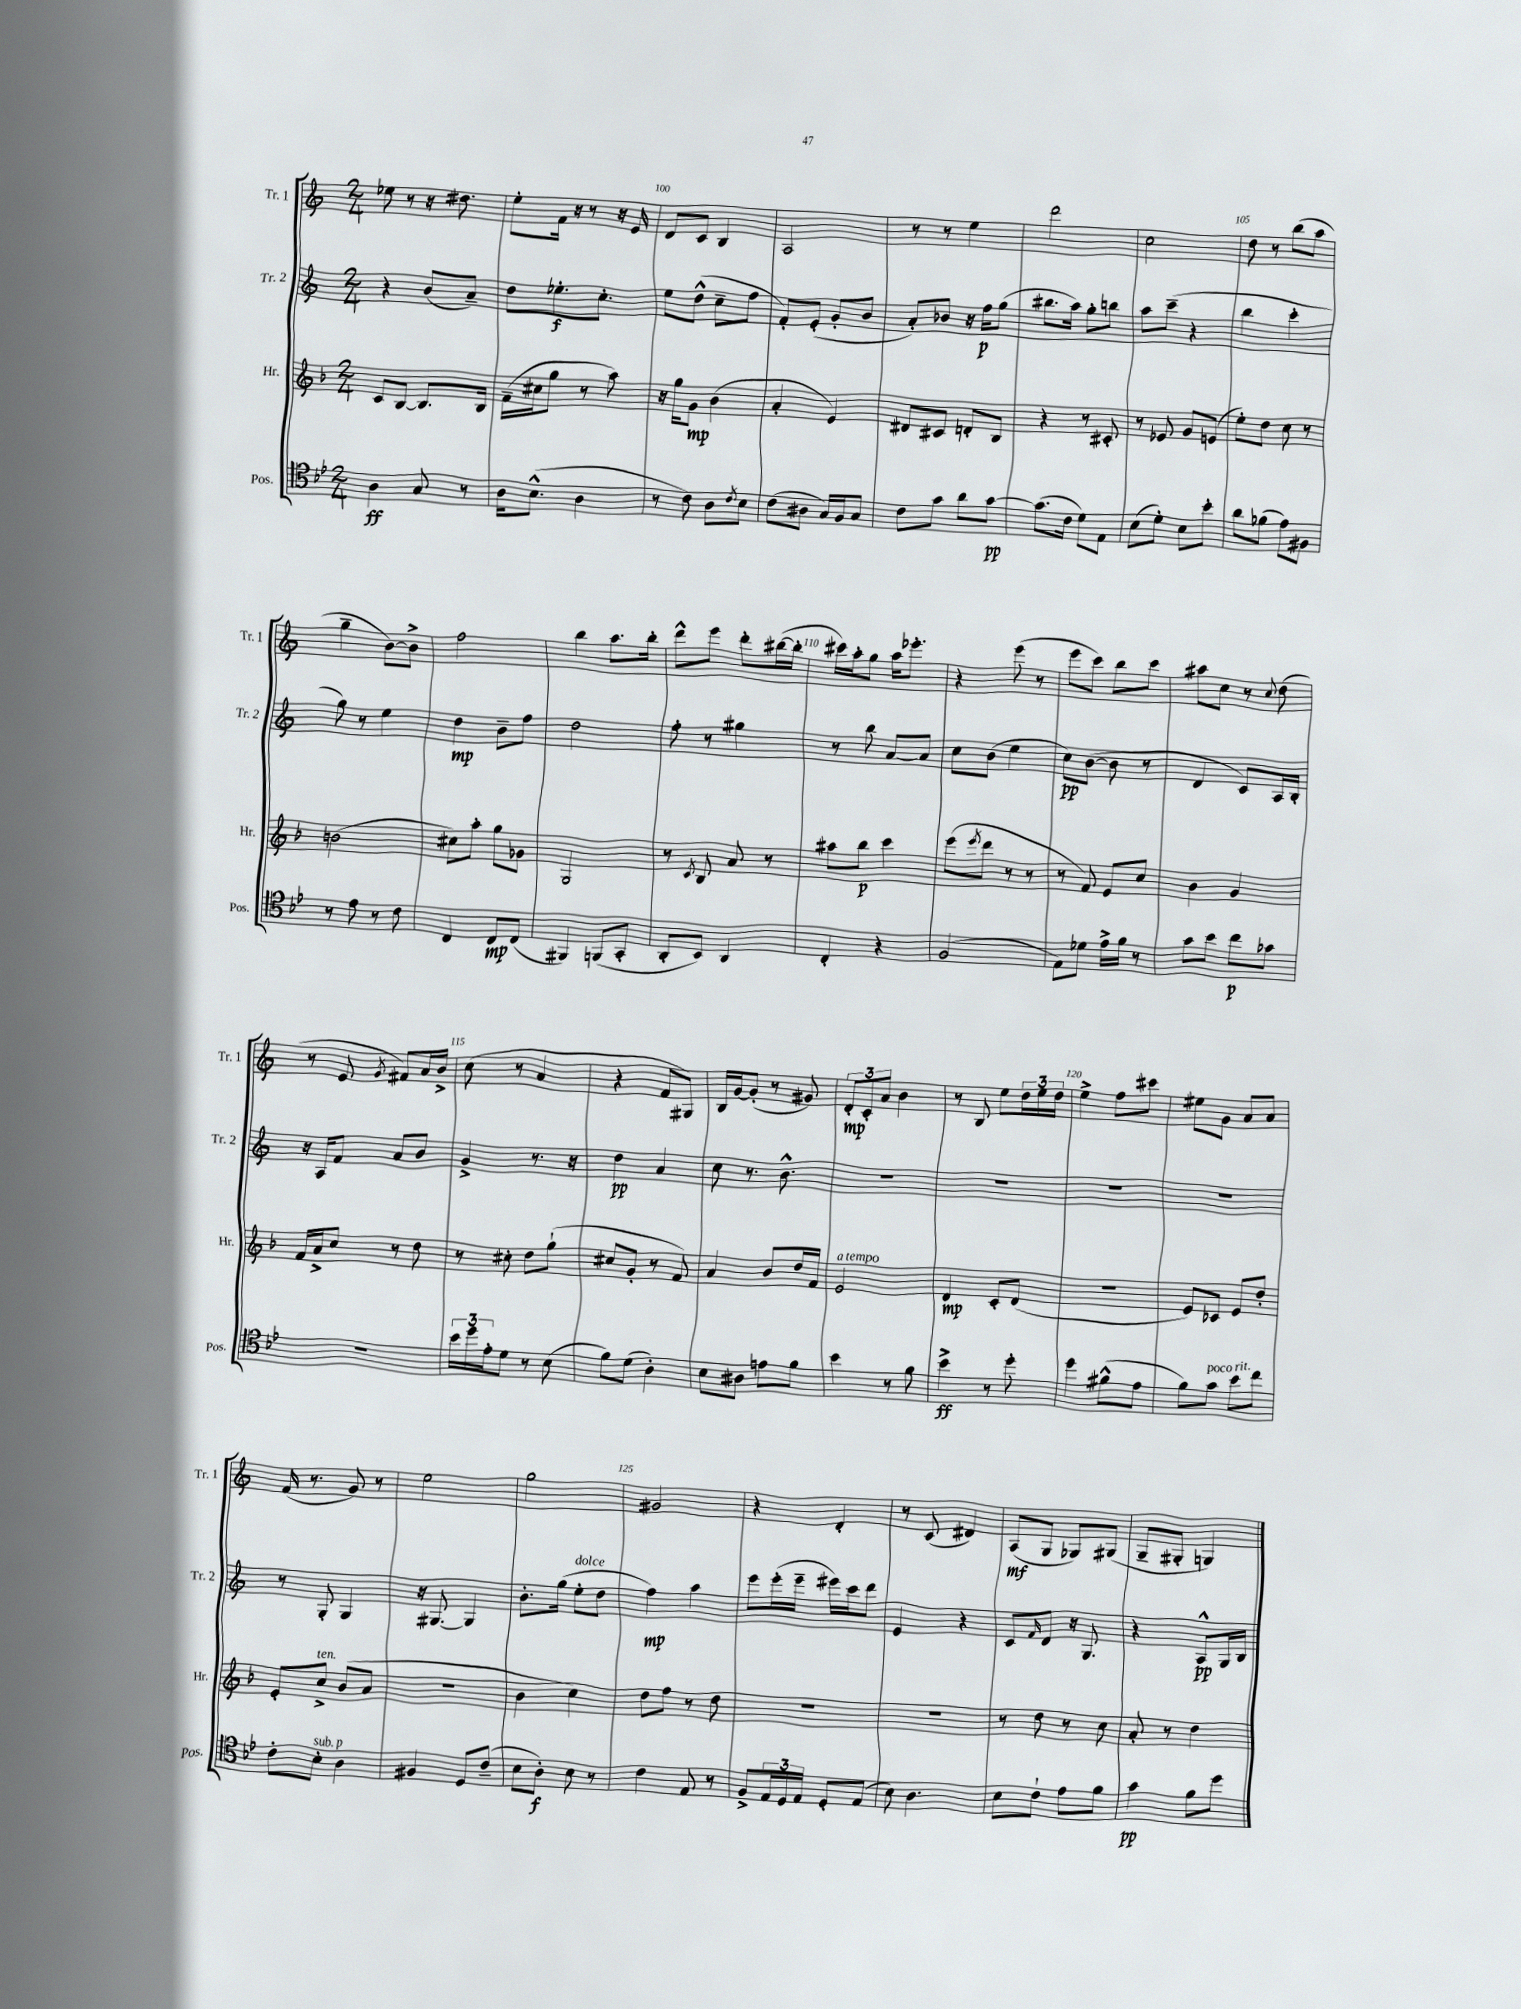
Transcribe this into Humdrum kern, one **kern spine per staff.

**kern	**kern	**kern	**kern
*staff4	*staff3	*staff2	*staff1
*clefC4	*clefG2	*clefG2	*clefG2
*k[b-e-]	*k[b-]	*k[]	*k[]
*M2/4	*M2/4	*M2/4	*M2/4
4A	8c	4r	8ee-
.	[8B-	.	8r
8G	8.B-]	(8b	16r
.	.	.	8.dd#
8r	.	8a~)	.
.	16B-	.	.
=	=	=	=
16A	(16f~	8dd	8ee'
(8.B-^^	16cc#	.	.
.	8gg	8.ee-'	16f
.	.	.	16r
4A	8r	.	8r
.	.	8.cc'	.
.	8aa)	.	16r
.	.	.	16e
=	=	=	=
8r	16r	8ee	8d
.	16gg	.	.
8c)	8g	(8dd^^	8c
8A	(4b-	8cc~	4B
8qc	.	.	.
8B-	.	8ff	.
=	=	=	=
(8c	4a'	8f')	2A
8A#	.	(8e'	.
16G)	4e)	8g'	.
16F	.	.	.
8G	.	8b	.
=	=	=	=
8c	8d#	8a')	8r
8g	8c#	8b-	8r
8a	8d'	16r	4ee
.	.	16ff	.
[8g	8B-	(8gg	.
=	=	=	=
(8.g]	4r	8.bb#	2ddd
16c	.	16aa)	.
8d)	8r	8gg'	.
8E-	8c#'	8bb	.
=	=	=	=
(8B-	8r	8aa	2cc
8d')	8e-	(8ccc~	.
8B-	8g	4r	.
8b-'	(8e	.	.
=	=	=	=
8a	8ee')	4bb	8dd
(8f-	8dd	.	8r
8e-)	8cc	4ccc'	(8bb
8F#	8r	.	8aa
=	=	=	=
8r	(2b	8gg)	4gg~
8e-	.	8r	.
8r	.	4ee	[8b)
8c	.	.	8b^]
=	=	=	=
4C	8cc#)	4dd	2ff
.	8aa'	.	.
8C	8gg	8b~	.
(8C	8g-	8ff	.
=	=	=	=
4FF#)	2G	2dd	4bb
(8FF	.	.	8.aa
8GG'	.	.	.
.	.	.	16bb'
=	=	=	=
8AA'	8r	8ff'	8ddd^^
.	8qc	.	.
8BB-)	8B-	8r	8eee
4AA	8a	4gg#	8ddd'
.	8r	.	([16bb#
.	.	.	16bb#']
=	=	=	=
4C'	8aa#	8r	16ccc#)
.	.	.	16aa'
.	8bb-	8bb	8gg
4r	4ccc	[8a	16aa
.	.	.	8.eee-'
.	.	8a]	.
=	=	=	=
(2F	(8eee	8cc	4r
.	8qeee	.	.
.	8ddd	(8b	.
.	8r	4ee	(8eee
.	8r	.	8r
=	=	=	=
8E-)	8r	8cc)	8eee
8d-	8f)	([8b	8ccc)
16e-^	8e	8b]	8bb
16f	.	.	.
8r	8cc	8r	8ccc
=	=	=	=
8g	4b-	4d	8aa#
8b-	.	.	8cc
8cc	4g	8c)	8r
.	.	.	8qqcc
8g-	.	16A	(8dd
.	.	16B'	.
=	=	=	=
2r	16f	16r	8r
.	16a^	16A	.
.	8cc	8f	8e
.	.	.	8qg
.	8r	8a	8f#)
.	8dd	8b	16a
.	.	.	16b^
=	=	=	=
24b-	8r	4g^	(8cc
24dd	.	.	.
24e-'	.	.	.
8d	8cc#'	.	8r
8r	8dd	8.r	4a
(8B-	(8gg`	.	.
.	.	16r	.
=	=	=	=
8f)	8cc#	4dd	4r
(8d	8g'	.	.
4A')	8r	4a	8f
.	8f)	.	8G#)
=	=	=	=
8B-	4a	8cc	16B
.	.	.	[16g
8A#	.	8.r	(8g']
8e	8b-	.	8r
.	.	8.b^^	.
8f	16dd	.	8g#)
.	16f	.	.
=	=	=	=
4b-	2e	2r	12d'
.	.	.	12c'
.	.	.	12a
8r	.	.	4b
8f	.	.	.
=	=	=	=
4b-^	4d	2r	8r
.	.	.	8B
8r	8c'	.	8ee
8dd'	(8d	.	24dd
.	.	.	24ee
.	.	.	24dd
=	=	=	=
4dd	2r	2r	4ee^
(8f#^^	.	.	8ff
8e-	.	.	8ccc#
=	=	=	=
8f)	8e)	2r	8ee#
8g	8c-	.	8g
8b-	8e	.	8a
8cc	8dd'	.	8a
=	=	=	=
8c'	8e'	8r	(16f
.	.	.	8.r
8B-'	8cc^	8G'	.
4A	(8b-	4G	8g)
.	8a	.	8r
=	=	=	=
4F#	2r	16r	2ee
.	.	[8.G#	.
8D	.	4G#]	.
(8c~	.	.	.
=	=	=	=
8B-	4b-	8.b'	2gg
8A')	.	.	.
.	.	(16gg	.
8B-	4cc)	8ee'	.
8r	.	8dd	.
=	=	=	=
4c	8dd	4ff)	2g#
.	8ff	.	.
8E-	8r	4aa	.
8r	8dd	.	.
=	=	=	=
8F^	2r	8eee	4r
24E-	.	(16eee'	.
24D	.	.	.
.	.	16eee~	.
24E-	.	.	.
8D'	.	16eee#)	4d'
.	.	16ccc	.
(8E-	.	8ddd	.
=	=	=	=
8B-)	2r	4e	8r
4.A	.	.	(8c
.	.	4r	4d#)
=	=	=	=
8B-	8r	8c	(8A
.	.	16qqf	.
8c`	8dd	8d	8G
8e-	8r	16r	8G-)
.	.	8.G	.
8f	8cc	.	(8G#
=	=	=	=
4g	8a'	4r	8G~
.	8r	.	8G#'
8f	4dd	8A^^	4G)
8dd	.	16G	.
.	.	16B	.
==	==	==	==
*-	*-	*-	*-
